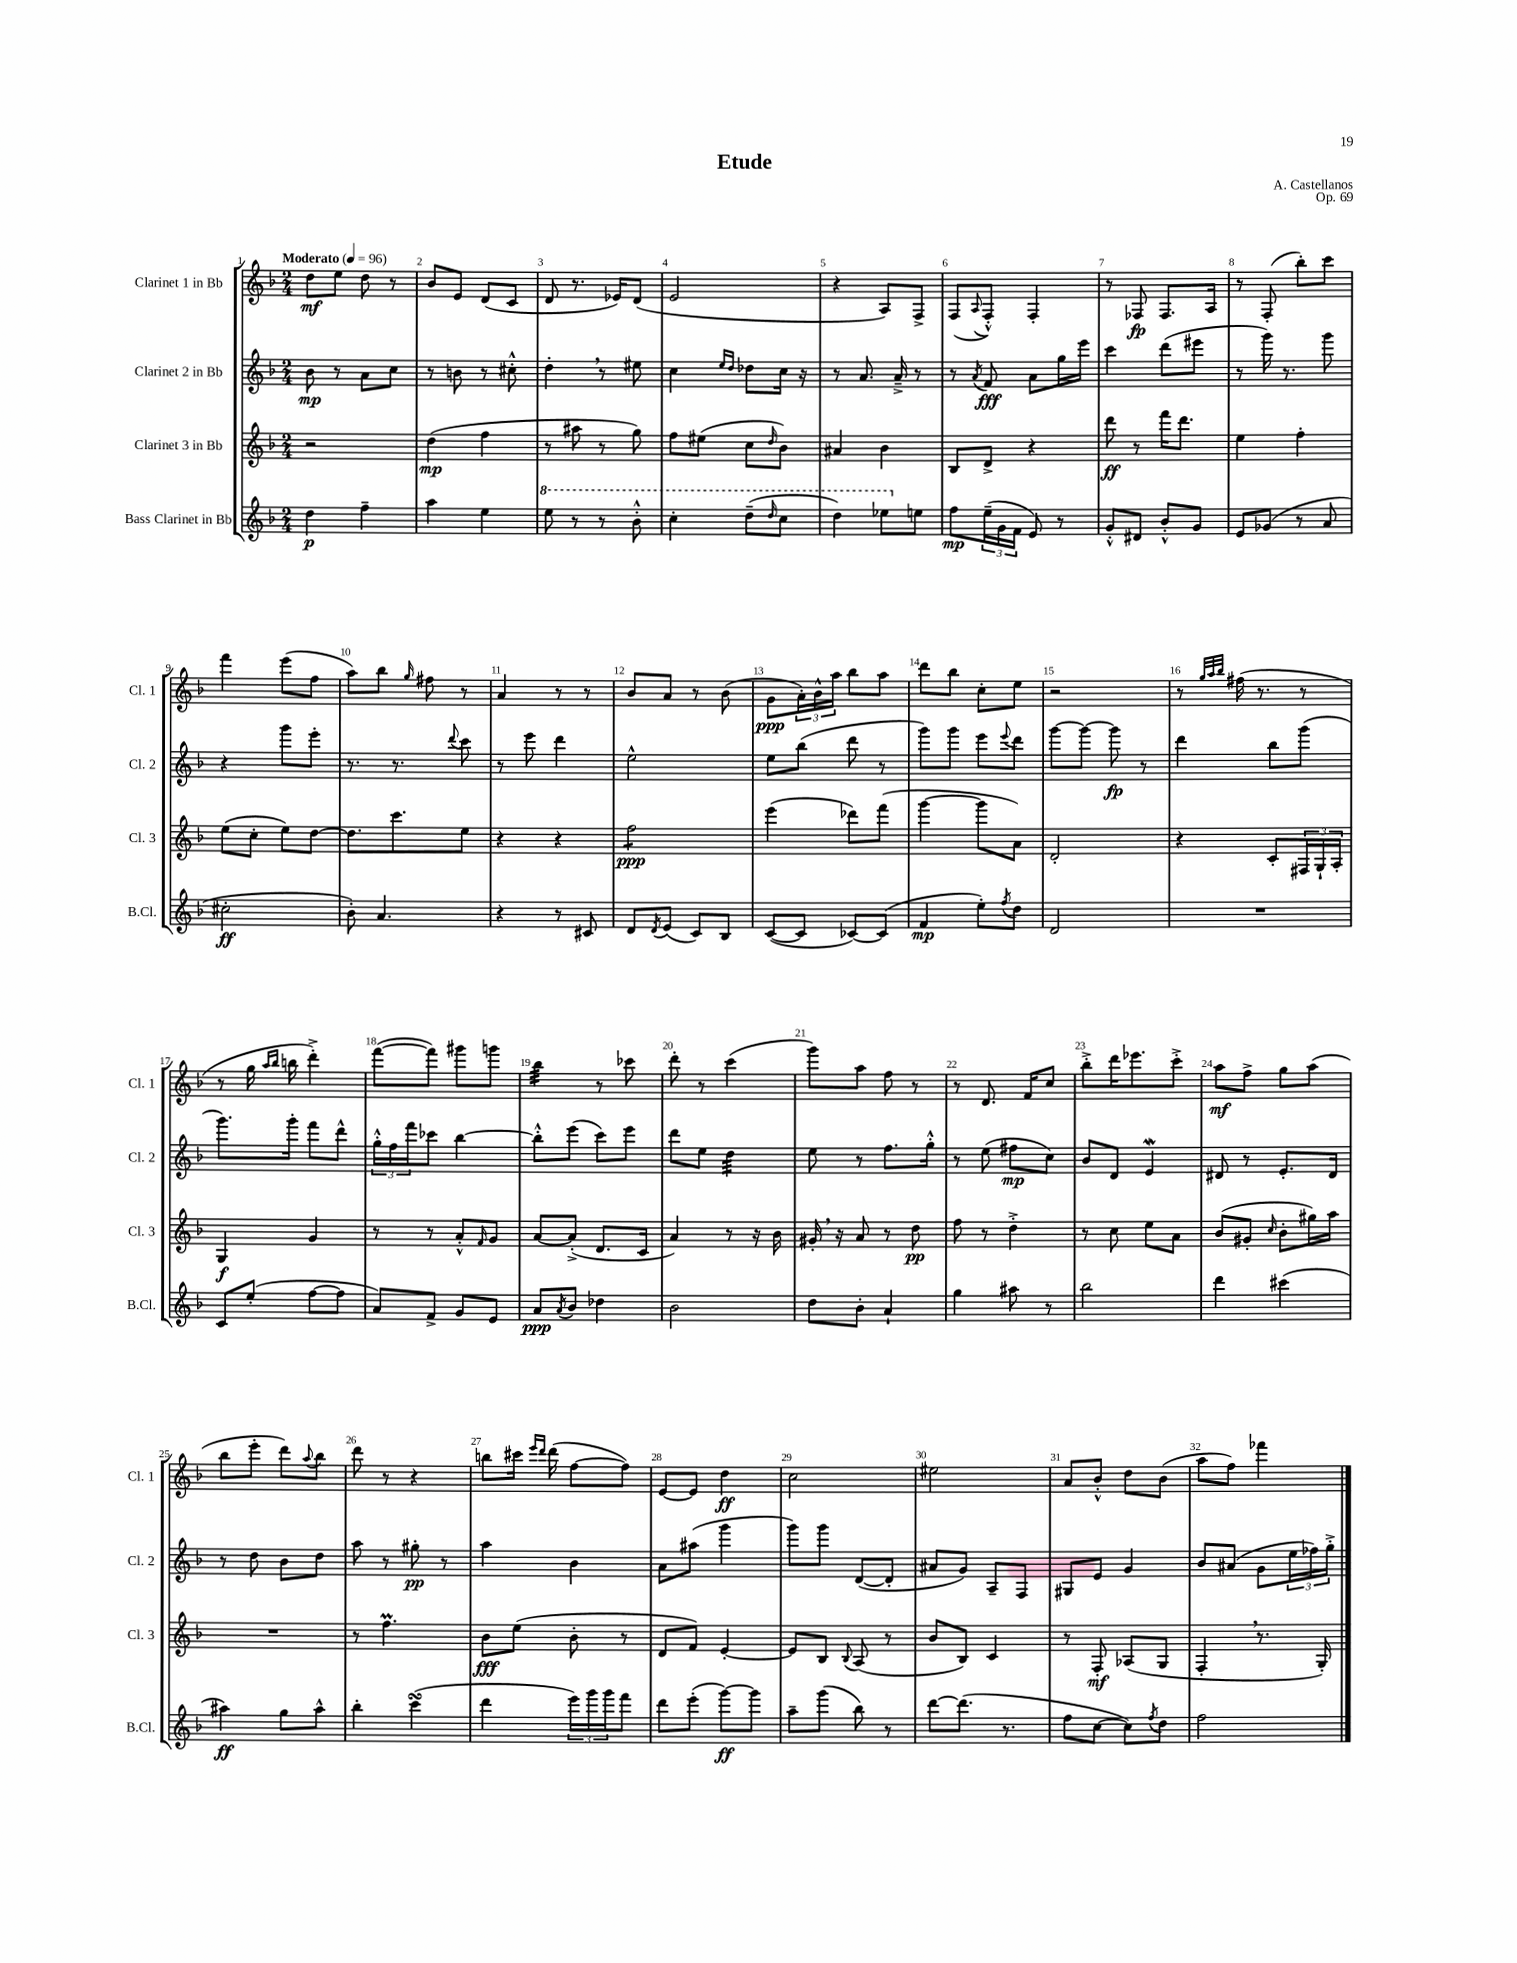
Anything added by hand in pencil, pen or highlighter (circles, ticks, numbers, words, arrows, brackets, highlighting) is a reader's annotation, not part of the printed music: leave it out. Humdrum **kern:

**kern	**kern	**kern	**kern
*staff4	*staff3	*staff2	*staff1
*clefG2	*clefG2	*clefG2	*clefG2
*k[b-]	*k[b-]	*k[b-]	*k[b-]
*M2/4	*M2/4	*M2/4	*M2/4
*MM96	*MM96	*MM96	*MM96
4dd\	2r	8b-\	8dd\L
.	.	8r	8ee\J
4ff~\	.	8a\L	8dd\
.	.	8cc\J	8r
=	=	=	=
4aa\	(4dd\	8r	8b-/L
.	.	8b\	8e/J
4ee\	4ff\	8r	(8d/L
.	.	8cc#'^^\	8c/J
=	=	=	=
8eee\	8r	4dd'\	8d/
8r	8aa#\	.	8.r
8r	8r	8r	.
.	.	.	16e-/LK)
8bb-'^^\	8gg\)	8ee#\	(8d/J
=	=	=	=
4ccc'\	8ff\L	4cc\	2e/
.	(8ee#\J	.	.
.	.	16qqee/LL	.
.	.	16qqdd/JJ	.
(8ddd~\L	8cc\L	8dd-\L	.
16qqddd/	16qqdd/	.	.
8ccc\J	8b-\J)	16cc\Jk	.
.	.	16r	.
=	=	=	=
4ddd\)	4a#/	8r	4r
.	.	8.a/	.
8eee-\L	4b-\	.	8A/L)
.	.	16a~^/	.
8ee\J	.	8r	8F^/J
=	=	=	=
8ff\L	8B-/L	8r	(8F/L
.	.	8qa/	8qqA/
(24ee~\L	8d^/J	8f/	8F'^^/J)
24g\	.	.	.
24f\JJ	.	.	.
8e/)	4r	8a\L	4F'/
8r	.	16gg\L	.
.	.	16eee\JJ	.
=	=	=	=
8g'^^/L	8ddd\	4ccc\	8r
8d#/J	8r	.	8F-/
8b-'^^/L	16fff\LK	(8ddd\L	8.F-/L
.	8.ddd\J	.	.
8g/J	.	8eee#\J	.
.	.	.	16A/Jk
=	=	=	=
8e/L	4ee\	8r	8r
(8g-/J	.	16ggg\)	(8F'/
.	.	8.r	.
8r	4ff'\	.	8bb-'\L)
8a/	.	8ggg\	8ccc\J
=	=	=	=
2cc#'\	(8ee\L	4r	4fff\
.	8cc'\J	.	.
.	8ee\L)	8ggg\L	(8eee\L
.	[8dd\J	8eee'\J	8ff\J
=	=	=	=
8b-'\)	8.dd\]L	8.r	8aa\L)
4.a/	.	.	8bb-\J
.	8.ccc\	8.r	.
.	.	.	16qqgg/
.	.	.	8ff#\
.	.	8qqddd/	.
.	8ee\J	8ccc\	8r
=	=	=	=
4r	4r	8r	4a/
.	.	8eee\	.
8r	4r	4ddd\	8r
8c#/	.	.	8r
=	=	=	=
8d/L	2ff\	2ee^^\	8b-/L
8qd/	.	.	.
(8e/J	.	.	8a/J
8c/L)	.	.	8r
8B-/J	.	.	(8b-\
=	=	=	=
([8c/L	(4eee\	8ee\L	8g\L
8c/]J	.	(8bb-\J	24a'\L)
.	.	.	24b-^^\
.	.	.	24aa\JJ
[8c-/L)	8ddd-\L)	8ddd\	8bb-\L
(8c-/]J	(8fff\J	8r	8aa\J
=	=	=	=
4f/	[4ggg\	8ggg\L)	8ddd\L
.	.	8ggg\J	8bb-\J
8ee'\L)	8ggg\]L	8eee\L	8cc'\L
8qff/	.	8qqeee/	.
8dd\J	8a\J)	8ddd\J	8ee\J
=	=	=	=
2d/	2d'/	[8ggg\L	2r
.	.	8ggg\_J	.
.	.	8ggg\]	.
.	.	8r	.
=	=	=	=
2r	4r	4ddd\	8r
.	.	.	32qqgg/LLL
.	.	.	32qqaa/
.	.	.	32qqbb-/JJJ
.	.	.	(16ff#\
.	.	.	8.r
.	8c'/L	8bb-\L	.
.	24F#/L	(8ggg\J	8r
.	24G`/	.	.
.	24A'/JJ	.	.
=	=	=	=
8c/L	4G/	8.ggg\L)	8r
(8ee'/J	.	.	16gg\
.	.	.	16qqaa/LL
.	.	.	16qqbb-/JJ
.	.	16ggg'\Jk	16bb\
[8ff\L	4g/	8fff\L	4ddd'^\)
8ff\]J	.	8ddd^^\J	.
=	=	=	=
8a/L)	8r	24gg'^^\LL	([8fff\L
.	.	24ff\	.
.	.	24fff\J	.
8f^/J	8r	8ccc-\J	8fff\]J)
8g/L	8a'^^/L	[4bb-\	8ggg#\L
.	16qqf/	.	.
8e/J	8g/J	.	8ggg\J
=	=	=	=
8a/L	[8a/L	8bb-'^^\]L	4bb-\
8qa/	.	.	.
8b-/J	(8a'^/]J	(8eee\J	.
4dd-\	8.d/L	8ccc\L)	8r
.	.	8eee\J	8ccc-\
.	16c/Jk	.	.
=	=	=	=
2b-\	4a/)	8ddd\L	8ddd'\
.	.	8ee\J	8r
.	8r	4dd\	(4ccc\
.	16r	.	.
.	16b-\	.	.
=	=	=	=
8dd\L	16g#'/	8ee\	8ggg\L)
.	16r	.	.
8b-'\J	8a/	8r	8aa\J
4a`/	8r	8.ff\L	8ff\
.	8dd\	.	8r
.	.	16gg'^^\Jk	.
=	=	=	=
4gg\	8ff\	8r	8r
.	8r	(8ee\	8.d/
8aa#\	4dd'^\	8ff#\L	.
.	.	.	16f/LK
8r	.	8cc\J)	8cc/J
=	=	=	=
2bb-\	8r	8b-/L	8bb-'^\L
.	8cc\	8d/J	16ddd\K
.	.	.	8.eee-\
.	8ee\L	4e/	.
.	8a\J	.	8ccc'^\J
=	=	=	=
4ddd\	(8b-/L	8d#/	8aa\L
.	8g#'/J	8r	8ff^\J
.	16qqcc/	.	.
(4ccc#\	8b-'\L	8.e'/L	8gg\L
.	16gg#\L)	.	(8aa\J
.	16aa\JJ	16d#/Jk	.
=	=	=	=
4aa#\)	2r	8r	8bb-\L
.	.	8dd\	8eee'\J
8gg\L	.	8b-\L	8ddd\L)
.	.	.	8qqaa/
8aa#^^\J	.	8dd\J	8bb-\J
=	=	=	=
4bb-'\	8r	8aa\	8ddd\
.	4.ff\	8r	8r
(4ccc\	.	8gg#'\	4r
.	.	8r	.
=	=	=	=
4ddd\	8b-\L	4aa\	8bb\L
.	(8ee\J	.	16ccc#\Jk
.	.	.	16qqeee/LL
.	.	.	16qqddd/JJ
.	.	.	(16ddd\
24eee\LL)	8b-'\	4b-\	[8ff\L
24ggg\	.	.	.
24ggg\J	.	.	.
8fff\J	8r	.	8ff\]J)
=	=	=	=
8ddd\L	8d/L	8a\L	[8e/L
(8eee'\J	8f/J)	(8aa#\J	8e/]J
[8ggg\L)	[4e'/	4ggg\	4dd\
8ggg\]J	.	.	.
=	=	=	=
8aa~\L	8e/]L	8ggg\L)	2cc\
(8ggg\J	8B-/J	8ggg\J	.
.	8qqB-/	.	.
8bb-\)	(8A/	([8d/L	.
8r	8r	8d'/]J	.
=	=	=	=
[8ddd\L	8b-/L	8a#/L	2ee#\
(8.ddd\]J	8B-/J)	8g/J)	.
.	4c/	8A~/L	.
8.r	.	.	.
.	.	8F/J	.
=	=	=	=
8ff\L	8r	8G#/L	8a/L
[8cc\J	8F'/	8e/J	8b-'^^/J
8cc\]L)	(8A-/L	4g/	8dd\L
8qff/	.	.	.
8dd\J	8G/J	.	(8b-\J
=	=	=	=
2ff\	4F'/	8b-/L	8aa\L
.	.	(8a#/J	8ff\J)
.	8.r	8g\L	4fff-\
.	.	24ee\L	.
.	.	24ff-\)	.
.	16G'/)	.	.
.	.	24gg'^\JJ	.
==	==	==	==
*-	*-	*-	*-
